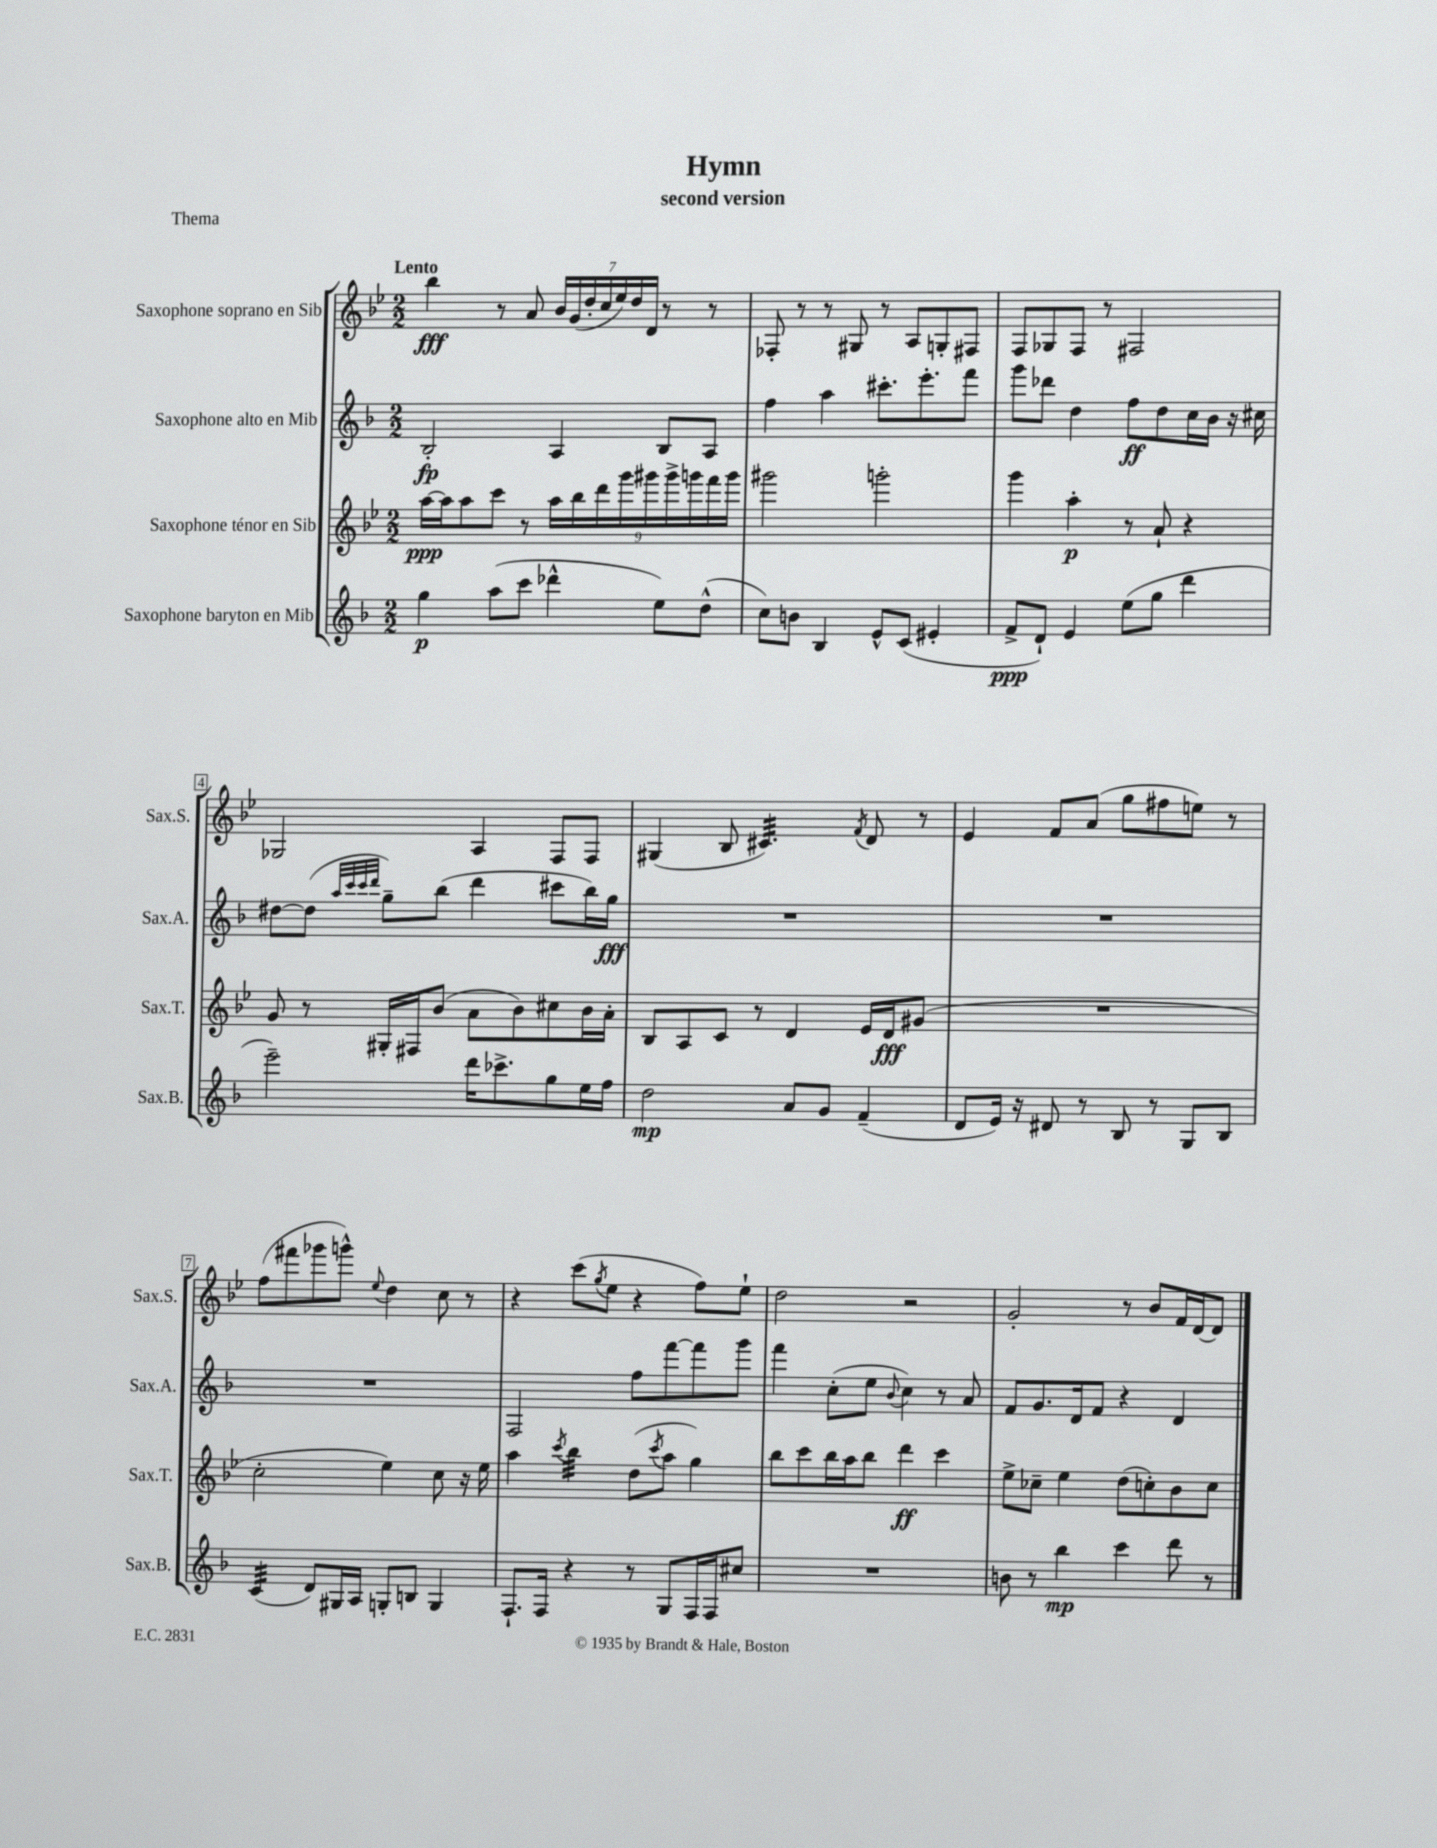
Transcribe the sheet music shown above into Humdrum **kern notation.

**kern	**kern	**kern	**kern
*staff4	*staff3	*staff2	*staff1
*clefG2	*clefG2	*clefG2	*clefG2
*k[b-]	*k[b-e-]	*k[b-]	*k[b-e-]
*M2/2	*M2/2	*M2/2	*M2/2
4gg	[16aa	2B-'	4bb-
.	16aa]	.	.
.	8aa	.	.
(8aa	8ccc	.	8r
8ccc	8r	.	8a
4ddd-^^	18aa	4A	28b-
.	.	.	(28g
.	18bb-	.	.
.	.	.	28dd'
.	.	.	28cc
.	18ddd	.	.
.	.	.	28ee-)
.	18ggg	.	.
.	.	.	28dd
.	.	.	28d
.	18ggg#	.	.
8ee)	.	8B-	8r
.	18ggg#^	.	.
.	18ggg	.	.
(8dd^^	.	8A	8r
.	18fff	.	.
.	18ggg	.	.
=	=	=	=
8cc)	2ggg#	4ff	8F-'
8b	.	.	8r
4B-	.	4aa	8r
.	.	.	8G#
8e^^	2ggg'	8.ccc#'	8r
(8c	.	.	8A
.	.	8.eee'	.
4e#'	.	.	8G'
.	.	8fff	8F#
=	=	=	=
8f^	4ggg	8ggg	8F
8d`)	.	8ddd-	8G-
4e	4aa'	4dd	8F
.	.	.	8r
(8ee	8r	8ff	2F#
8gg	8a`	8dd	.
4ddd	4r	16cc	.
.	.	16b-	.
.	.	16r	.
.	.	16cc#	.
=	=	=	=
2eee~)	8g	[8dd#	2G-
.	8r	(8dd#]	.
.	.	32qqaa	.
.	.	32qqccc	.
.	.	32qqccc	.
.	.	32qqddd	.
.	16G#'	8gg~)	.
.	16F#	.	.
.	(8b-	(8bb-	.
16ddd	8a	4ddd	4A
8.ccc-^	.	.	.
.	8b-)	.	.
8gg	8cc#	8ccc#	8F
16ee	16b-	16bb-)	8F
16ff	16a'	16gg	.
=	=	=	=
2dd	8B-	1r	(4G#
.	8A	.	.
.	8c	.	8B-
.	8r	.	4.c#)
8a	4d	.	.
8g	.	.	.
.	.	.	8qf
(4f~	16e-	.	8d
.	16d	.	.
.	(8g#	.	8r
=	=	=	=
8d	1r	1r	4e-
16e)	.	.	.
16r	.	.	.
8d#	.	.	8f
8r	.	.	(8a
8B-	.	.	8gg
8r	.	.	8ff#
8G	.	.	8ee)
8B-	.	.	8r
=	=	=	=
(4c	2cc'	1r	(8ff
.	.	.	8fff#
8d)	.	.	8ggg-
16G#	.	.	8ggg^^)
16A	.	.	.
.	.	.	8qqee-
8G'	4ee-)	.	4dd
8B	.	.	.
4G	8cc	.	8cc
.	16r	.	8r
.	16ee-	.	.
=	=	=	=
8.F`	4aa	2F	4r
16F	.	.	.
.	8qccc	.	.
4r	4bb-	.	(8ccc
.	.	.	8qgg
.	.	.	8ee-
8r	(8dd	8ff	4r
.	8qccc	.	.
8G	8aa	[8fff	.
16F	4gg)	8fff]	8ff)
16F	.	.	.
8cc#	.	8ggg	8ee-`
=	=	=	=
1r	8bb-	4fff	2dd
.	8ccc	.	.
.	16bb-	(8cc'	.
.	16aa	.	.
.	8bb-	8ee	.
.	.	8qqb-	.
.	4ddd	4cc)	2r
.	4ccc	8r	.
.	.	8a	.
=	=	=	=
8b	8ee-^	8f	2g'
8r	8cc-~	8.g	.
4bb-	4ee-	.	.
.	.	16d	.
.	.	8f	.
4ccc	(8dd	4r	8r
.	8cc')	.	8b-
8ddd	8b-	4d	16f
.	.	.	[16d
8r	8cc	.	8d]
==	==	==	==
*-	*-	*-	*-
